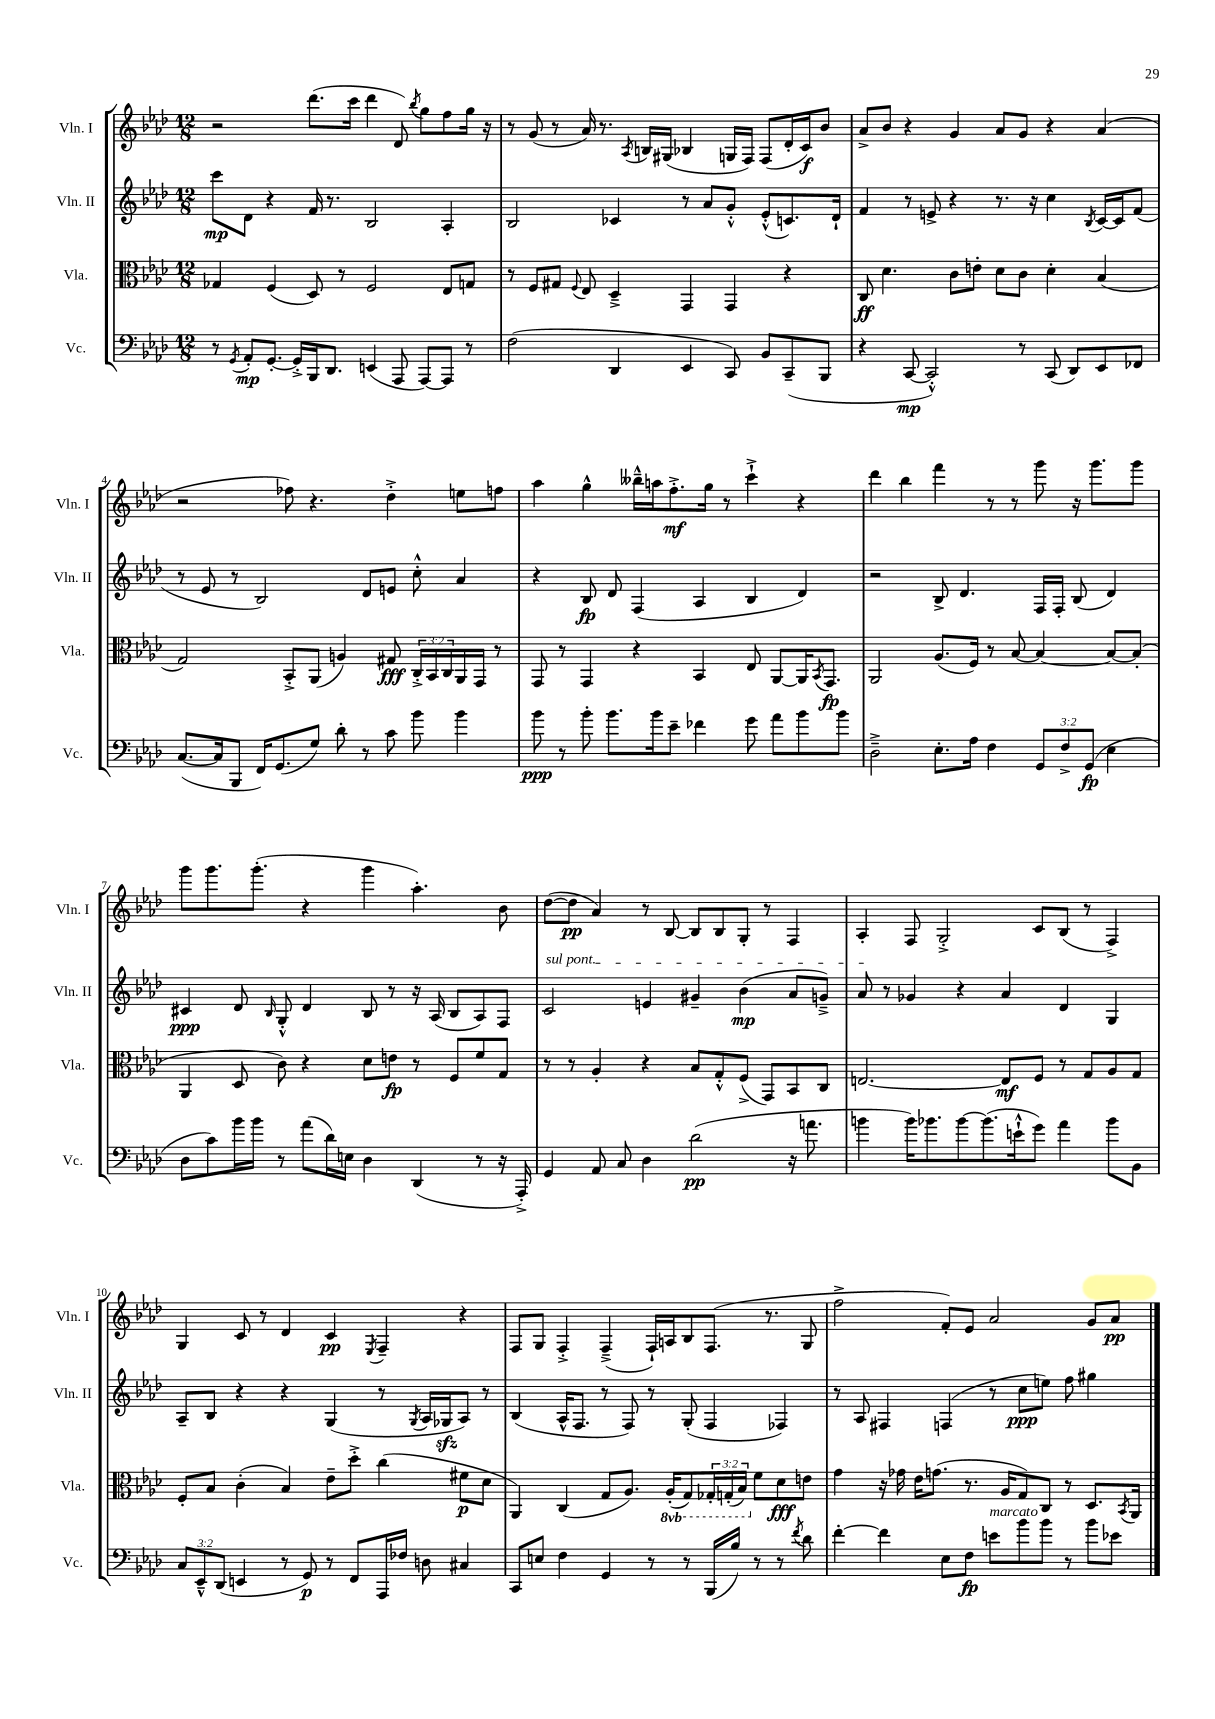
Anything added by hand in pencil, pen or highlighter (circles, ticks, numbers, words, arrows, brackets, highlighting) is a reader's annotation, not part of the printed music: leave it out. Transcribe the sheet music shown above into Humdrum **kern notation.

**kern	**dynam	**kern	**dynam	**kern	**dynam	**kern	**dynam
*part4	*part4	*part3	*part3	*part2	*part2	*part1	*part1
*staff4	*staff4	*staff3	*staff3	*staff2	*staff2	*staff1	*staff1
*I"Vc.	*	*I"Vla.	*	*I"Vln. II	*	*I"Vln. I	*
*I'Vc.	*	*I'Vla.	*	*I'Vln. II	*	*I'Vln. I	*
*clefF4	*	*clefC3	*	*clefG2	*	*clefG2	*
*k[b-e-a-d-]	*	*k[b-e-a-d-]	*	*k[b-e-a-d-]	*	*k[b-e-a-d-]	*
*M12/8	*	*M12/8	*	*M12/8	*	*M12/8	*
=1	=1	=1	=1	=1	=1	=1	=1
8r	.	4G-X/	.	8ccc\L	mp	2r	.
8qGG/	.	.	.	.	.	.	.
8AA-'/L	mp	.	.	8d-\J	.	.	.
[8.GG'/J	.	(4F/	.	4r	.	.	.
16GG'^/LL]	.	.	.	.	.	.	.
16BBB-/J	.	8D-/)	.	16f/	.	(8.ddd-\L	.
8.DD-/J	.	.	.	8.r	.	.	.
.	.	8r	.	.	.	.	.
.	.	.	.	.	.	16ccc\Jk	.
(4EEn/	.	2F/	.	2B-/	.	4ddd-\	.
8AAA-/	.	.	.	.	.	8d-/)	.
.	.	.	.	.	.	8qbb-/	.
[8AAA-/L)	.	.	.	.	.	8gg\L	.
8AAA-/J]	.	8E-/L	.	4A-'/	.	8ff\	.
8r	.	8Gn/J	.	.	.	16gg\Jk	.
.	.	.	.	.	.	16r	.
=2	=2	=2	=2	=2	=2	=2	=2
(2F\	.	8r	.	2B-/	.	8r	.
.	.	8F/L	.	.	.	(8g/	.
.	.	8G#X/J	.	.	.	8r	.
.	.	8qqF/	.	.	.	.	.
.	.	8E-/	.	.	.	16a-/)	.
.	.	.	.	.	.	8.r	.
4DD-/	.	4D-~^/	.	4c-X/	.	.	.
.	.	.	.	.	.	8qA-/	.
.	.	.	.	.	.	16Bn/LL	.
.	.	.	.	.	.	(16G#X/JJ	.
4EE-/	.	4GG/	.	8r	.	4B-X/	.
.	.	.	.	8a-/L	.	.	.
8CC/)	.	4GG/	.	8g'^^/J	.	16Gn/LL	.
.	.	.	.	.	.	16F/JJ)	.
8BB-/L	.	.	.	(8e-'^^/L	.	(8F/L	.
(8CC~/	.	4r	.	8.cn/)	.	16d-'/L	.
.	.	.	.	.	.	16c/J)	f
8BBB-/J	.	.	.	.	.	8b-/J	.
.	.	.	.	16d-`/Jk	.	.	.
=3	=3	=3	=3	=3	=3	=3	=3
4r	.	8C/	ff	4f/	.	8a-^/L	.
.	.	4.d-\	.	.	.	8b-/J	.
[8CC/	mp	.	.	8r	.	4r	.
2CC'^^/])	.	.	.	8en^/	.	.	.
.	.	8c\L	.	4r	.	4g/	.
.	.	8en'\J	.	.	.	.	.
.	.	8d-\L	.	8.r	.	8a-/L	.
8r	.	8c\J	.	.	.	8g/J	.
.	.	.	.	16r	.	.	.
(8CC/	.	4d-'\	.	4cc\	.	4r	.
8DD-/L)	.	.	.	.	.	.	.
.	.	.	.	8qB-/	.	.	.
8EE-/	.	(4B-/	.	[16c/LL	.	(4a-/	.
.	.	.	.	16c/J]	.	.	.
8FF-X/J	.	.	.	(8f/J	.	.	.
!!LO:LB:g=z
=4	=4	=4	=4	=4	=4	=4	=4
([8.C/L	.	2G/)	.	8r	.	2r	.
.	.	.	.	8e-/	.	.	.
16C/k]	.	.	.	.	.	.	.
8BBB-/J	.	.	.	8r	.	.	.
16FF/KL)	.	.	.	2B-/)	.	.	.
(8.GG/	.	.	.	.	.	.	.
.	.	8BB-'^/L	.	.	.	8ff-X\)	.
8G/J)	.	(8AA-/J	.	.	.	4.r	.
8d-'\	.	4An/)	.	.	.	.	.
8r	.	.	.	8d-/L	.	.	.
8c\	.	8G#X/	fff	8en/J	.	4dd-'^\	.
8b-\	.	24C'^/LL	.	8cc'^^\	.	.	.
.	.	24BB-/	.	.	.	.	.
.	.	24C/	.	.	.	.	.
4b-\	.	16AA-/	.	4a-/	.	8een\L	.
.	.	16GG/JJ	.	.	.	.	.
.	.	8r	.	.	.	8ffn\J	.
=5	=5	=5	=5	=5	=5	=5	=5
8b-\	ppp	8GG/	.	4r	.	4aa-\	.
8r	.	8r	.	.	.	.	.
8b-'\	.	4GG/	.	8B-/	fp	4gg^^\	.
8.b-\L	.	.	.	8d-/	.	.	.
.	.	4r	.	(4F/	.	16bb--X~^^\LL	.
16b-\k	.	.	.	.	.	16aan\J	.
8e-~\J	.	.	.	.	.	8.ff'^\	mf
4f-X\	.	4BB-/	.	4A-/	.	.	.
.	.	.	.	.	.	16gg\Jk	.
.	.	.	.	.	.	8r	.
8g\	.	8E-/	.	4B-/	.	4ccc`^\	.
8a-\L	.	[8AA-/L	.	.	.	.	.
8b-\	.	16AA-/K]	.	4d-/)	.	4r	.
.	.	8qBB-/	.	.	.	.	.
.	.	8.GG/J	fp	.	.	.	.
8b-\J	.	.	.	.	.	.	.
=6	=6	=6	=6	=6	=6	=6	=6
2D-~^\	.	2AA-/	.	2r	.	4ddd-\	.
.	.	.	.	.	.	4bb-\	.
8.E-'\L	.	(8.A-/L	.	8B-^/	.	4fff\	.
.	.	.	.	4.d-/	.	.	.
16A-\Jk	.	16F/Jk)	.	.	.	.	.
4F\	.	8r	.	.	.	8r	.
.	.	[8B-/	.	.	.	8r	.
12GG/L	.	4B-/_	.	16F/LL	.	8ggg\	.
.	.	.	.	16F'/JJ	.	.	.
12F^/	.	.	.	.	.	.	.
.	.	.	.	(8B-/	.	16r	.
(12GG/J	fp	.	.	.	.	.	.
.	.	.	.	.	.	8.ggg\L	.
4E-\	.	8B-/L_	.	4d-/)	.	.	.
.	.	(8B-'/J]	.	.	.	8ggg\J	.
!!LO:LB:g=z
=7	=7	=7	=7	=7	=7	=7	=7
8D-\L	.	4AA-/	.	4c#X/	ppp	8ggg\L	.
8c\)	.	.	.	.	.	8.ggg\	.
16b-\L	.	8D-/	.	8d-/	.	.	.
16b-\JJ	.	.	.	.	.	(8.ggg'\J	.
.	.	.	.	16qqB-/	.	.	.
8r	.	8c\)	.	8G'^^/	.	.	.
(8a-\L	.	4r	.	4d-/	.	4r	.
16d-\L)	.	.	.	.	.	.	.
16En\JJ	.	.	.	.	.	.	.
4D-\	.	8d-\L	.	8B-/	.	4ggg\	.
.	.	8en\J	fp	8r	.	.	.
(4DD-/	.	8r	.	16r	.	4.aa-'\)	.
.	.	.	.	(16A-/	.	.	.
.	.	8F/L	.	8B-/L	.	.	.
8r	.	8f/	.	8A-/)	.	.	.
16r	.	8G/J	.	8F/J	.	8b-\	.
16AAA-'^/)	.	.	.	.	.	.	.
=8	=8	=8	=8	=8	=8	=8	=8
!	!	!	!	!LO:TX:a:i:t=sul pont.	!	!	!
4GG/	.	8r	.	2c/	.	([8dd-\L	.
.	.	8r	.	.	.	8dd-\J]	pp
8AA-/	.	4A-'/	.	.	.	4a-/)	.
8C/	.	.	.	.	.	.	.
4D-\	.	4r	.	4en/	.	8r	.
.	.	.	.	.	.	[8B-/	.
(2d-\	pp	8B-/L	.	4g#X~/	.	8B-/L]	.
.	.	8G'^^/	.	.	.	8B-/	.
.	.	(8F^/J	.	(4b-\	mp	8G'/J	.
.	.	8GG/L)	.	.	.	8r	.
16r	.	8BB-/	.	8a-/L	.	4F/	.
8.an\	.	.	.	.	.	.	.
.	.	8C/J	.	8gn~^/J)	.	.	.
=9	=9	=9	=9	=9	=9	=9	=9
4bn\	.	[2.En/	.	8a-/	.	4A-'/	.
.	.	.	.	8r	.	.	.
16b\KL)	.	.	.	4g-X/	.	8F/	.
8.b-X\	.	.	.	.	.	.	.
.	.	.	.	.	.	2G'^/	.
[8b-\	.	.	.	4r	.	.	.
(8.b-\]	.	.	.	.	.	.	.
.	.	8E/L]	mf	4a-/	.	.	.
16en`^^\k	.	.	.	.	.	.	.
8g\J)	.	8F/J	.	.	.	8c/L	.
4a-\	.	8r	.	4d-/	.	(8B-/J	.
.	.	8G/L	.	.	.	8r	.
8b-\L	.	8A-/	.	4G/	.	4F^/)	.
8BB-\J	.	8G/J	.	.	.	.	.
!!LO:LB:g=z
=10	=10	=10	=10	=10	=10	=10	=10
12C/L	.	8F'/L	.	8A-~/L	.	4G/	.
12EE-~^^/	.	.	.	.	.	.	.
.	.	8B-/J	.	8B-/J	.	.	.
(12DD-/J	.	.	.	.	.	.	.
4EEn/	.	(4c'\	.	4r	.	8c/	.
.	.	.	.	.	.	8r	.
8r	.	4B-/)	.	4r	.	4d-/	.
8GG/)	p	.	.	.	.	.	.
8r	.	8e-~\L	.	(4G/	.	4c/	pp
8FF/L	.	8dd-'^\J	.	.	.	.	.
.	.	.	.	.	.	8qE-/	.
16AAA-/L	.	(4cc\	.	8r	.	4F~/	.
16F-X/JJ	.	.	.	.	.	.	.
.	.	.	.	8qG/	.	.	.
8Dn\	.	.	.	16A-/LL	.	.	.
.	.	.	.	16G-Xzz/J	.	.	.
4C#X/	.	8f#X\L	p	8A-/J)	.	4r	.
.	.	8d-\J	.	8r	.	.	.
=11	=11	=11	=11	=11	=11	=11	=11
8CC/L	.	4AA-/)	.	(4B-/	.	8F/L	.
8En/J	.	.	.	.	.	8G/J	.
4F\	.	(4C/	.	16A-^^/KL	.	4F'^/	.
.	.	.	.	8.F/J	.	.	.
4GG/	.	8G/L	.	8r	.	(4F~^/	.
.	.	8.A-/J)	.	8F/)	.	.	.
8r	.	.	.	8r	.	16F`/LL)	.
*	*	*8ba	*	*	*	*	*
.	.	(16AA-'/KL	.	.	.	16An/J	.
8r	.	8GG/)	.	(8G'/	.	8B-/	.
(16BBB-/LL	.	24GG-X'/L	.	4F/	.	(8.F/J	.
.	.	(24GGn'/	.	.	.	.	.
16B-/JJ)	.	.	.	.	.	.	.
.	.	24BB-/JJ)	.	.	.	.	.
*	*	*X8ba	*	*	*	*	*
8r	.	8f\L	.	.	.	.	.
.	.	.	.	.	.	8.r	.
8r	.	8d-\	fff	4F-X/)	.	.	.
8qf/	.	.	.	.	.	.	.
8d-\	.	8en\J	.	.	.	8G/	.
=12	=12	=12	=12	=12	=12	=12	=12
[4f'\	.	4g\	.	8r	.	2ff^\	.
.	.	.	.	8A-/	.	.	.
4f\]	.	16r	.	4F#X/	.	.	.
.	.	16g-X\	.	.	.	.	.
.	.	16e-\KL	.	.	.	.	.
.	.	(8.gn\J	.	.	.	.	.
8E-\L	.	.	.	(4Fn/	.	8f'/L)	.
8F\J	fp	8.r	.	.	.	8e-/J	.
!LO:TX:a:i:t=marcato	!	!	!	!	!	!	!
8en\L	.	.	.	8r	.	2a-/	.
.	.	16A-/KL	.	.	.	.	.
8b-\	.	8G/)	.	8cc\L	ppp	.	.
8b-\J	.	8C/J	.	8een\J)	.	.	.
8r	.	8r	.	8ff\	.	.	.
8b-\L	.	8.D-/L	.	4gg#X\	.	8g/L	.
8e-X\J	.	.	.	.	.	8a-/J	pp
.	.	8qBB-/	.	.	.	.	.
.	.	16AA-/Jk	.	.	.	.	.
==	==	==	==	==	==	==	==
*-	*-	*-	*-	*-	*-	*-	*-
